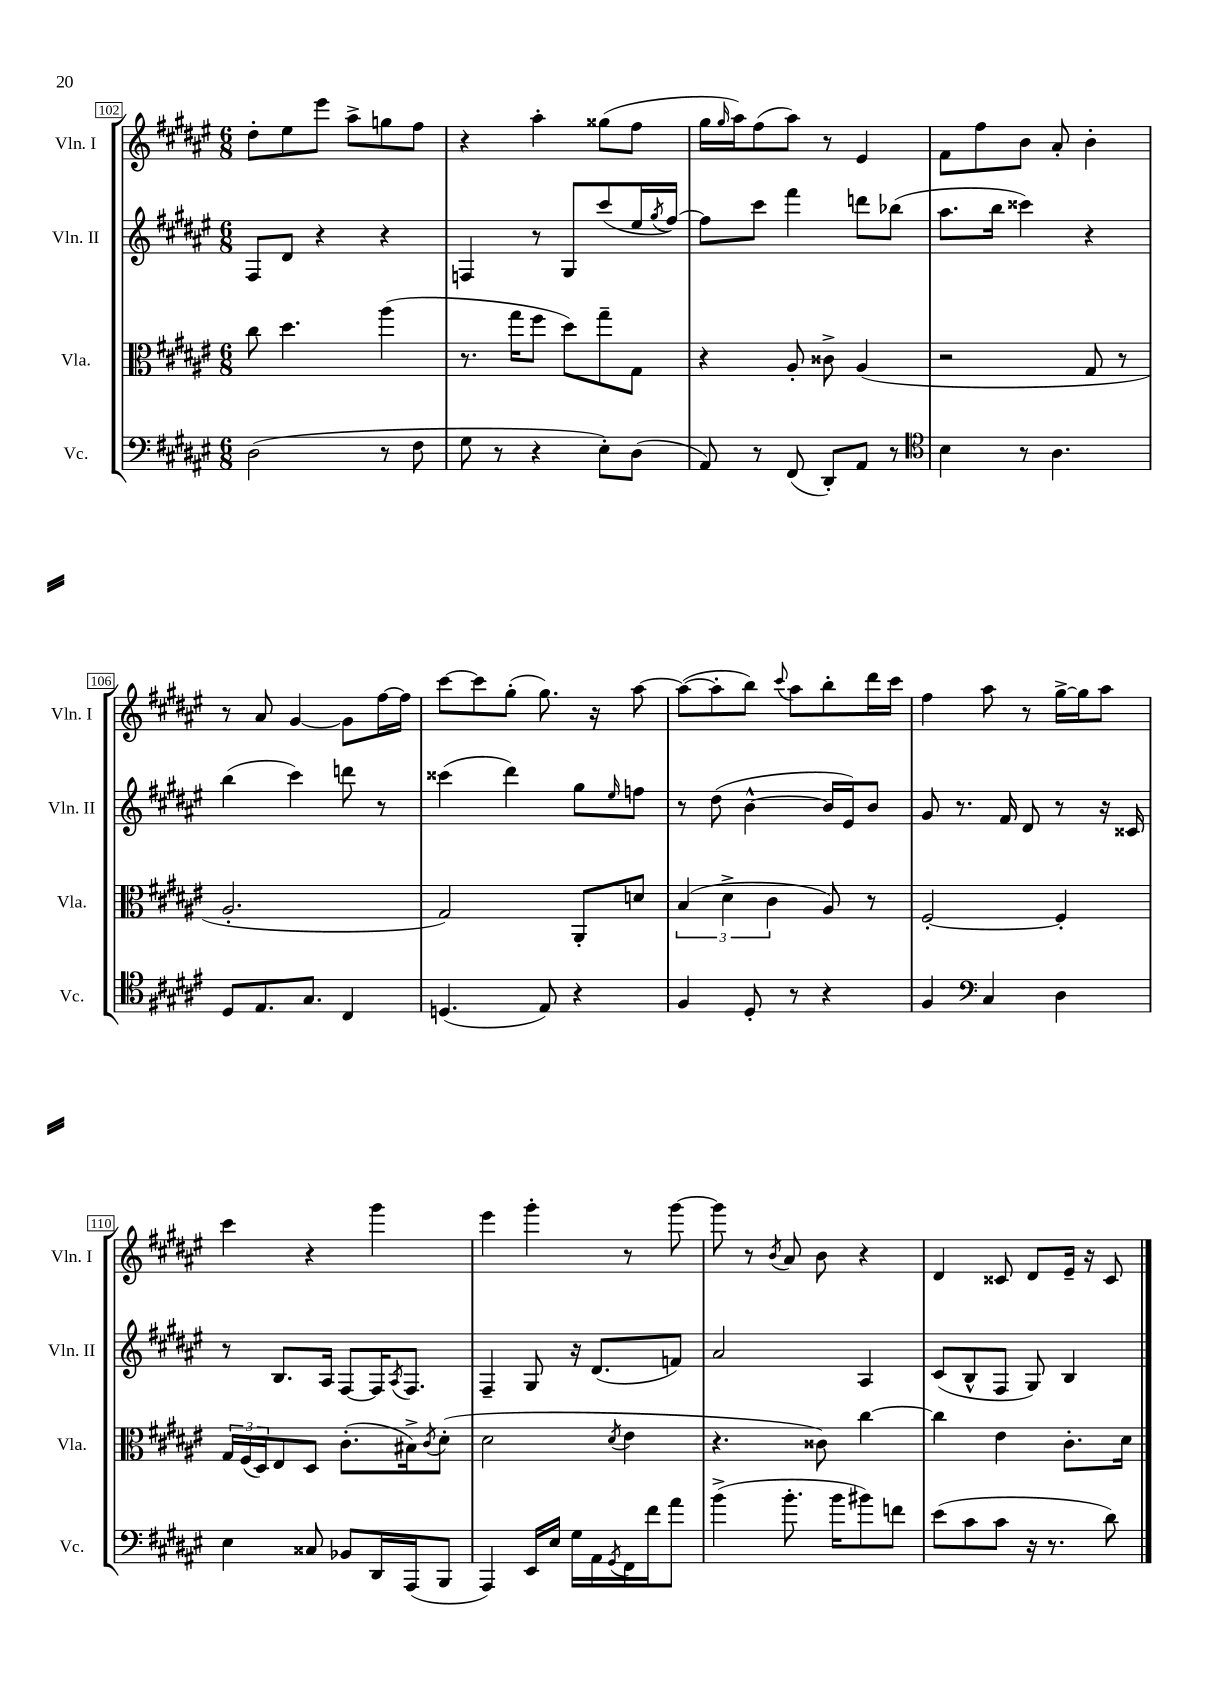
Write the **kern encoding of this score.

**kern	**kern	**kern	**kern
*staff4	*staff3	*staff2	*staff1
*clefF4	*clefC3	*clefG2	*clefG2
*k[f#c#g#d#a#e#]	*k[f#c#g#d#a#e#]	*k[f#c#g#d#a#e#]	*k[f#c#g#d#a#e#]
*M6/8	*M6/8	*M6/8	*M6/8
(2D#	8cc#	8F#	8dd#'
.	4.dd#	8d#	8ee#
.	.	4r	8eee#
.	.	.	8aa#^
8r	(4aa#	4r	8gg
8F#	.	.	8ff#
=	=	=	=
8G#	8.r	4F	4r
8r	.	.	.
.	16gg#	.	.
4r	8ff#	8r	4aa#'
.	8dd#)	8G#	.
8E#')	8gg#~	(8ccc#	(8gg##
(8D#	8G#	16ee#	8ff#
.	.	8qgg#	.
.	.	[16ff#)	.
=	=	=	=
8AA#)	4r	8ff#]	16gg#
.	.	.	16qqgg#
.	.	.	16aa#)
8r	.	8ccc#	(8ff#
(8FF#	8A#'	4fff#	8aa#)
8DD#')	8c##^	.	8r
8AA#	(4A#	8ddd	4e#
8r	.	(8bb-	.
=	=	=	=
*clefC4	*	*	*
4B	2r	8.aa#	8f#
.	.	.	8ff#
.	.	16bb	.
8r	.	4ccc##)	8b
4.A#	.	.	8a#'
.	8G#	4r	4b'
.	8r	.	.
=	=	=	=
8D#	2.A#'	(4bb	8r
8.E#	.	.	8a#
.	.	4ccc#)	[4g#
8.G#	.	.	.
4C#	.	8ddd	8g#]
.	.	8r	[16ff#
.	.	.	16ff#]
=	=	=	=
(4.D	2G#)	(4ccc##	[8ccc#
.	.	.	8ccc#]
.	.	4ddd#)	(8gg#'
8E#)	.	.	8.gg#)
4r	8AA#'	8gg#	.
.	.	.	16r
.	.	16qqee#	.
.	8d	8ff	[8aa#
=	=	=	=
4F#	(6B	8r	(8aa#_
.	.	(8dd#	8aa#']
.	6d#^	.	.
8D#'	.	[4b^^	8bb)
.	6c#	.	.
.	.	.	8qqccc#
8r	.	.	8aa#
4r	8A#)	16b]	8bb'
.	.	16e#)	.
.	8r	8b	16ddd#
.	.	.	16ccc#
=	=	=	=
4F#	[2F#'	8g#	4ff#
.	.	8.r	.
*clefF4	*	*	*
4C#	.	.	8aa#
.	.	16f#	.
.	.	8d#	8r
4D#	4F#']	8r	[16gg#^
.	.	.	16gg#]
.	.	16r	8aa#
.	.	16c##	.
=	=	=	=
4E#	24G#	8r	4ccc#
.	(24F#	.	.
.	24D#)	.	.
.	8E#	8.B	.
8C##	8D#	.	4r
.	.	16A#	.
8BB-	(8.c#'	[8F#	.
16DD#	.	16F#]	4ggg#
.	.	8qA#	.
(16AAA#	16B#^)	8.F#	.
.	8qc#	.	.
8BBB	(8d#'	.	.
=	=	=	=
4AAA#)	2d#	4F#~	4eee#
16EE#	.	8G#	4ggg#'
16E#	.	.	.
16G#	.	16r	.
16AA#	.	(8.d#	.
8qGG#	8qd#	.	.
16FF#	4e#	.	8r
16f#	.	.	.
8a#	.	8f)	[8ggg#
=	=	=	=
(4b^	4.r	2a#	8ggg#]
.	.	.	8r
.	.	.	8qb
8.b'	.	.	8a#
.	8c##)	.	8b
16b	.	.	.
8b#)	[4cc#	4A#	4r
8f	.	.	.
=	=	=	=
(8e#	4cc#]	(8c#	4d#
8c#	.	8B^^	.
8c#	4e#	8F#	8c##
16r	.	8G#)	8d#
8.r	.	.	.
.	8.c#'	4B	16e#~
.	.	.	16r
8d#)	.	.	8c##
.	16d#	.	.
==	==	==	==
*-	*-	*-	*-
